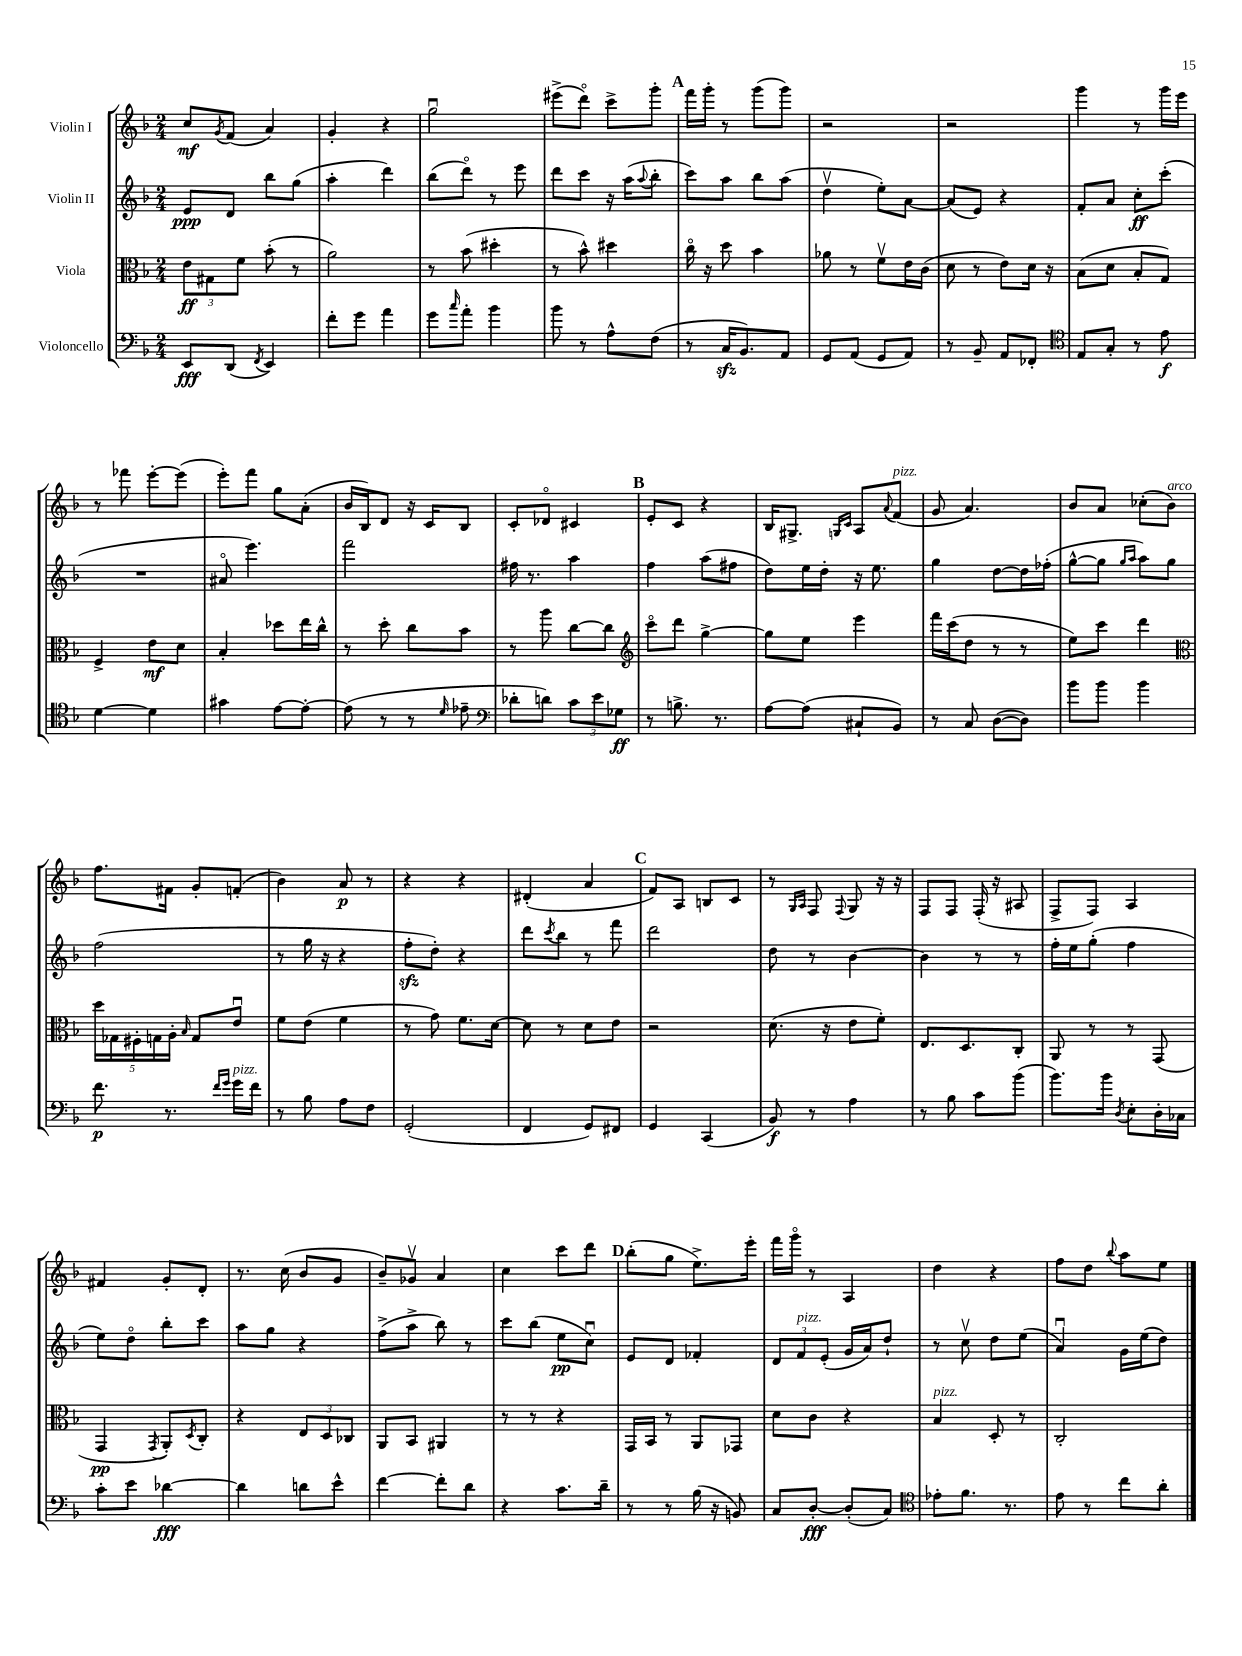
<<
\new StaffGroup <<
\new Staff = "s0" \with { instrumentName = "Violin I" } {
    \clef treble \key f \major \numericTimeSignature \time 2/4
    c''8\mf \acciaccatura { g'8 } f'8( a'4) |
    g'4-. r4 |
    g''2\downbow |
    eis'''8->( d'''8\flageolet) c'''8-> g'''8-. |
    \mark \markup { \bold "A" } f'''16 g'''16-. r8 g'''8( g'''8) |
    r2 |
    r2 |
    g'''4 r8 g'''16 e'''16 |
    r8 fes'''8 e'''8~-. e'''8( |
    e'''8-.) f'''8 g''8 a'8-.( |
    bes'16 bes16) d'8 r16 c'16 bes8 |
    c'8-. des'8\flageolet cis'4 |
    \mark \markup { \bold "B" } e'8-. c'8 r4 |
    bes16 gis8.-> \grace { g16 c'16 } a8 \appoggiatura { a'8 } f'8^\markup { \italic "pizz." }( |
    g'8 a'4.) |
    bes'8 a'8 ces''8-.( bes'8^\markup { \italic "arco" }) |
    f''8. fis'16 g'8-. f'8-.( |
    bes'4) a'8\p r8 |
    r4 r4 |
    dis'4-.( a'4 |
    \mark \markup { \bold "C" } f'8) a8 b8 c'8 |
    r8 \grace { g16 a16 } f8 \appoggiatura { f8 } g8 r16 r16 |
    f8 f8 f16-.( r16 ais8 |
    f8-> f8) a4 |
    fis'4 g'8-. d'8-. |
    r8. c''16( bes'8 g'8 |
    bes'8--) ges'8\upbow a'4 |
    c''4 c'''8 d'''8 |
    \mark \markup { \bold "D" } bes''8-.( g''8 e''8.->) e'''16-. |
    f'''16 g'''16\flageolet r8 a4 |
    d''4 r4 |
    f''8 d''8 \appoggiatura { bes''8 } a''8 e''8 \bar "|." |
}
\new Staff = "s1" \with { instrumentName = "Violin II" } {
    \clef treble \key f \major \numericTimeSignature \time 2/4
    e'8\ppp d'8 bes''8 g''8( |
    a''4-. d'''4) |
    bes''8( d'''8\flageolet) r8 e'''8 |
    d'''8 c'''8 r16 a''16( \appoggiatura { a''8 } bes''8-. |
    \mark \markup { \bold "A" } c'''8) a''8 bes''8 a''8( |
    d''4\upbow e''8-.) a'8~ |
    a'8( e'8) r4 |
    f'8-. a'8 c''8-.\ff c'''8-.( |
    R2 |
    ais'8\flageolet e'''4.) |
    f'''2 |
    fis''16 r8. a''4 |
    \mark \markup { \bold "B" } f''4 a''8( fis''8 |
    d''8) e''16 d''16-. r16 e''8. |
    g''4 d''8~ d''16 fes''16-.( |
    g''8~-^ g''8 \grace { g''16 a''16 } a''8) g''8 |
    f''2( |
    r8 g''16 r16 r4 |
    f''8-.\sfz d''8-.) r4 |
    d'''8 \acciaccatura { c'''8 } bes''8 r8 f'''8 |
    \mark \markup { \bold "C" } d'''2 |
    d''8 r8 bes'4~ |
    bes'4 r8 r8 |
    f''16-. e''16 g''8-.( f''4 |
    e''8) d''8\flageolet bes''8-. c'''8 |
    a''8 g''8 r4 |
    f''8->( a''8-> bes''8) r8 |
    c'''8 bes''8( e''8\pp c''8\downbow) |
    \mark \markup { \bold "D" } e'8 d'8 fes'4-. |
    \tuplet 3/2 { d'8 f'8^\markup { \italic "pizz." } e'8-.( } g'16 a'16) d''8-! |
    r8 c''8\upbow d''8 e''8( |
    a'4\downbow) g'16 e''16( d''8) \bar "|." |
}
\new Staff = "s2" \with { instrumentName = "Viola" } {
    \clef alto \key f \major \numericTimeSignature \time 2/4
    \tuplet 3/2 { e'8\ff gis8 f'8 } bes'8-.( r8 |
    a'2) |
    r8 bes'8( dis''4-. |
    r8 bes'8-^) dis''4 |
    \mark \markup { \bold "A" } c''16\flageolet r16 d''8 bes'4 |
    aes'8 r8 f'8\upbow e'16 c'16( |
    d'8 r8 e'8) d'16 r16 |
    bes8( d'8 bes8-. g8) |
    f4-> e'8\mf d'8 |
    bes4-. des''8 e''16 c''16-^ |
    r8 d''8-. c''8 bes'8 |
    r8 a''8 c''8~ c''8 |
    \mark \markup { \bold "B" } \clef treble c'''8\flageolet d'''8 g''4~-> |
    g''8 e''8 e'''4 |
    f'''16 c'''16( d''8 r8 r8 |
    e''8) c'''8 d'''4 |
    \clef alto \tuplet 5/4 { d''16 ges16 fis16-. g16 a16-. } \grace { bes16 } g8 e'8\downbow |
    f'8 e'8( f'4 |
    r8 g'8) f'8. d'16~ |
    d'8 r8 d'8 e'8 |
    \mark \markup { \bold "C" } r2 |
    d'8.( r16 e'8 f'8-.) |
    e8. d8. c8-. |
    a,8 r8 r8 g,8( |
    g,4\pp \acciaccatura { g,8 } a,8-.) \acciaccatura { d8 } c8-. |
    r4 \tuplet 3/2 { e8 d8 ces8 } |
    a,8 bes,8 ais,4 |
    r8 r8 r4 |
    \mark \markup { \bold "D" } g,16 bes,16 r8 a,8 ges,8 |
    d'8 c'8 r4 |
    bes4^\markup { \italic "pizz." } d8-. r8 |
    c2-. \bar "|." |
}
\new Staff = "s3" \with { instrumentName = "Violoncello" } {
    \clef bass \key f \major \numericTimeSignature \time 2/4
    e,8\fff d,8( \acciaccatura { f,8 } e,4) |
    f'8-. g'8 a'4 |
    g'8 \grace { c''16 } a'8-. bes'4 |
    bes'8 r8 a8-^ f8( |
    \mark \markup { \bold "A" } r8 c16\sfz bes,8.) a,8 |
    g,8 a,8( g,8 a,8) |
    r8 bes,8-- a,8 fes,8-. |
    \clef tenor e8 g8-. r8 e'8\f |
    d'4~ d'4 |
    gis'4 e'8~ e'8~-. |
    e'8( r8 r8 \grace { d'16 } ees'8-- |
    \clef bass des'8-. d'8) \tuplet 3/2 { c'8 e'8 ges8\ff } |
    \mark \markup { \bold "B" } r8 b8.-> r8. |
    a8~ a8( cis8-! bes,8) |
    r8 c8 d8~( d8) |
    bes'8 bes'8 bes'4 |
    f'8.\p r8. \grace { f'16 g'16 } g'16^\markup { \italic "pizz." } f'16 |
    r8 bes8 a8 f8 |
    g,2-.( |
    f,4 g,8) fis,8 |
    \mark \markup { \bold "C" } g,4 c,4( |
    bes,8\f) r8 a4 |
    r8 bes8 c'8 bes'8( |
    bes'8.) bes'16 \acciaccatura { d8 } e8-. d16-. ces16 |
    c'8-. e'8 des'4~\fff |
    des'4 d'8 e'8-^ |
    f'4~ f'8-. d'8 |
    r4 c'8. d'16-- |
    \mark \markup { \bold "D" } r8 r8 bes16( r16 b,8) |
    c8 d8~-.\fff d8-.( c8) |
    \clef tenor ees'8-. f'8. r8. |
    e'8 r8 c''8 a'8-. \bar "|." |
}
>>
>>
\layout { \context { \Score \remove "Bar_number_engraver" } }
